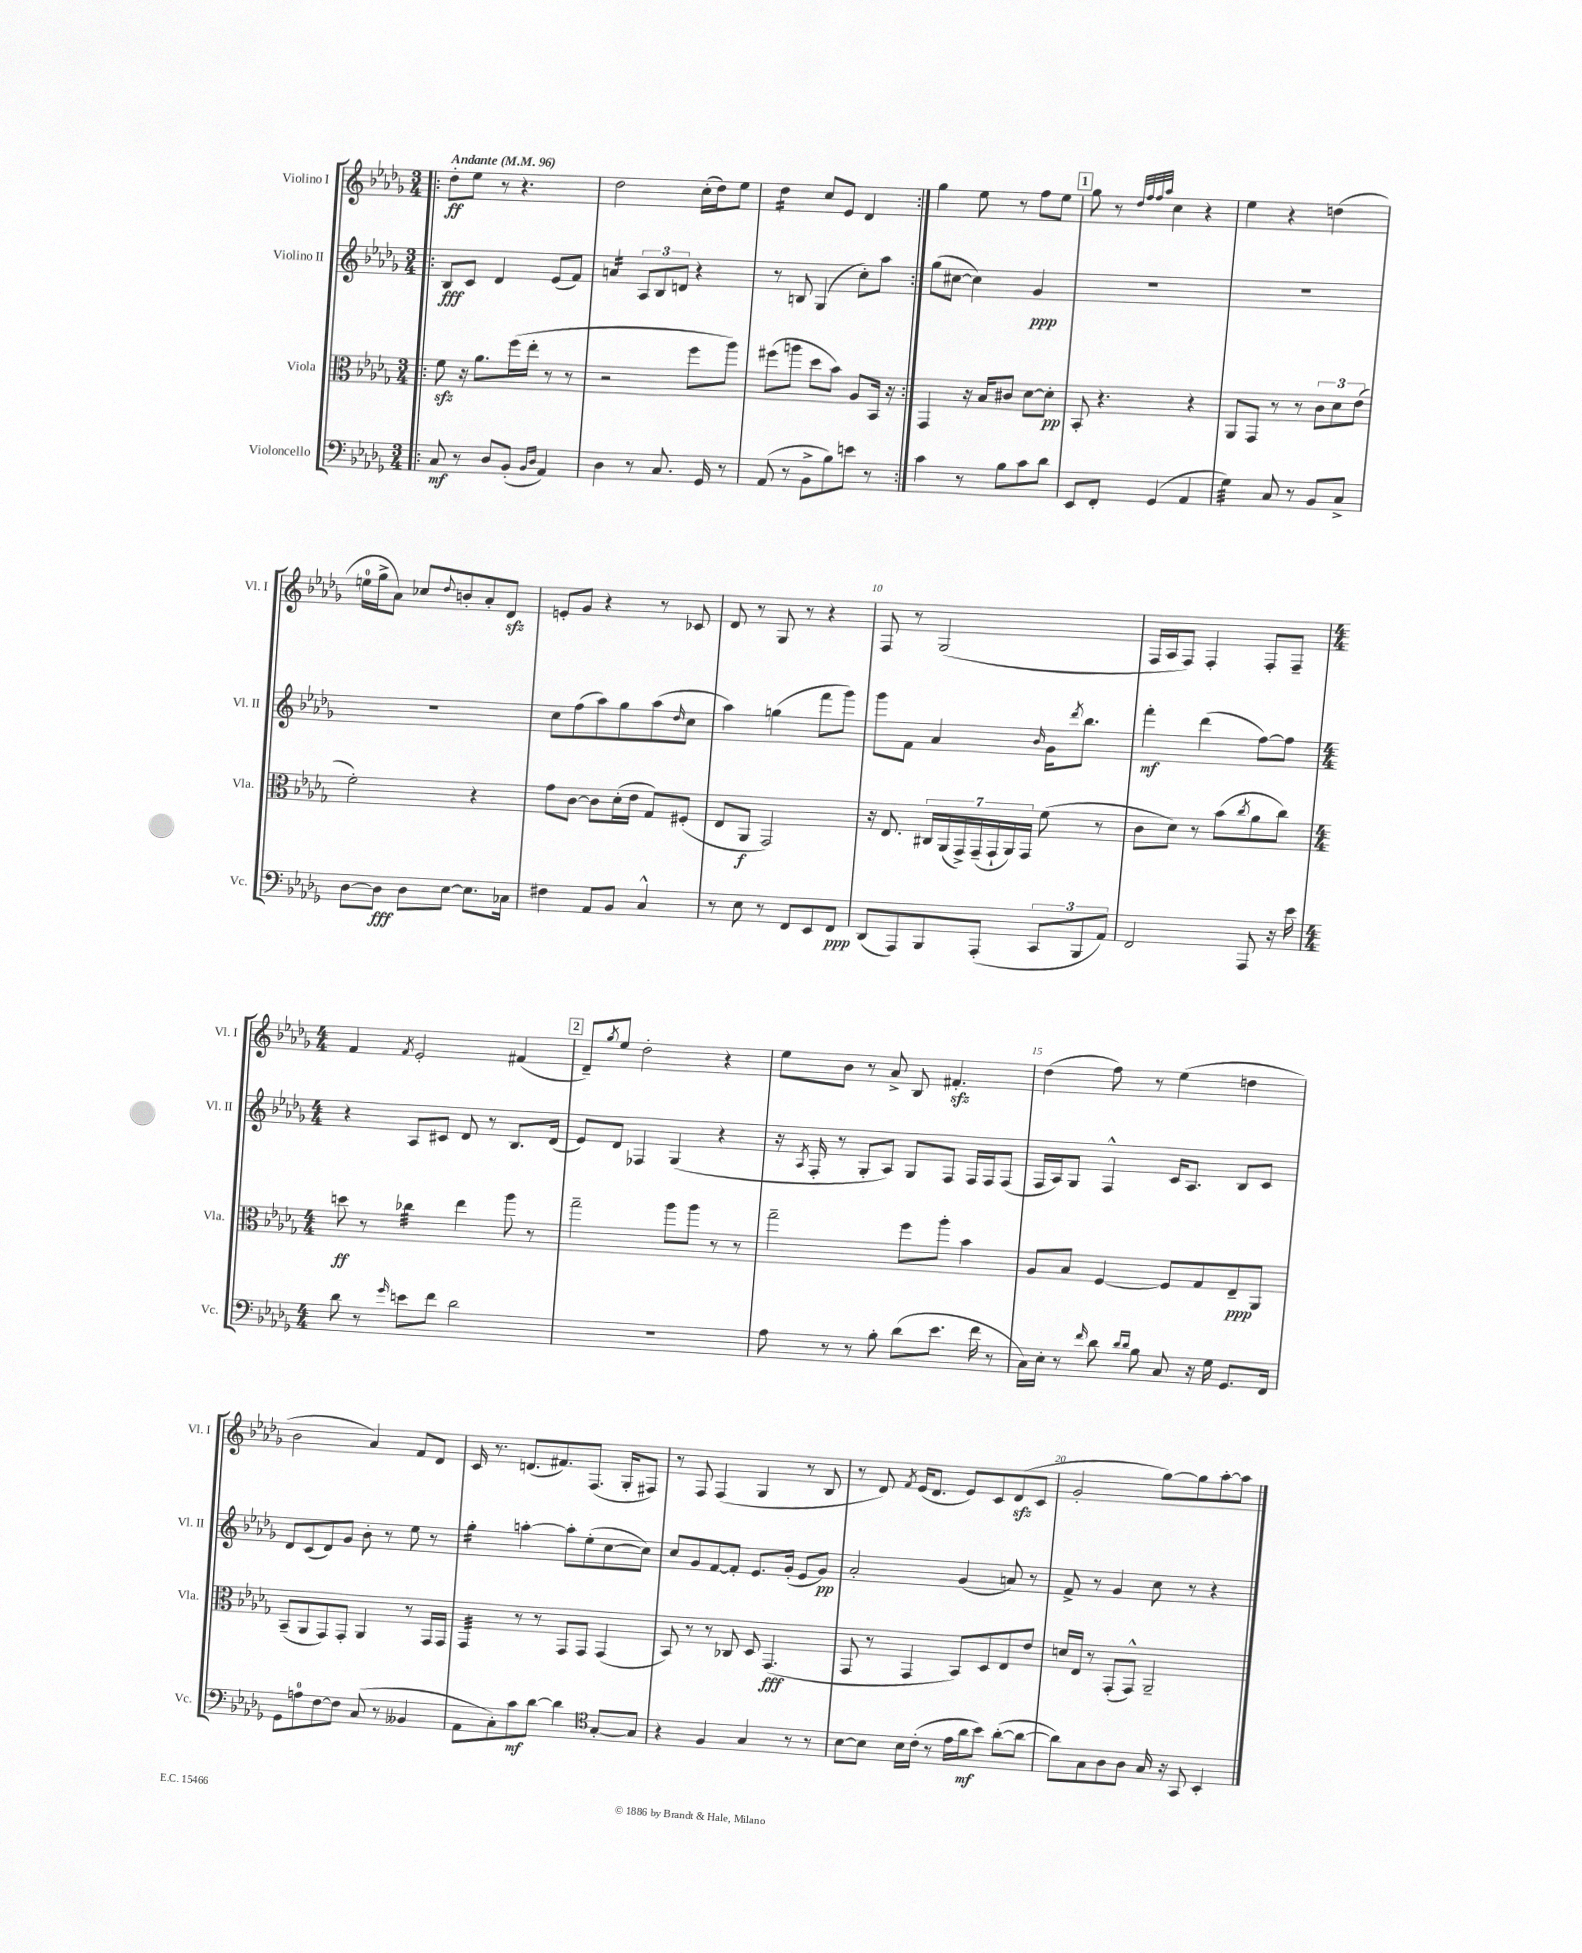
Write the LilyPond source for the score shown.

<<
\new StaffGroup <<
\new Staff = "s0" \with { instrumentName = "Violino I" shortInstrumentName = "Vl. I" } {
    \clef treble \key des \major \numericTimeSignature \time 3/4 \tempo "Andante" 4 = 96
    \repeat volta 2 { \bar ".|:" des''8-.\ff ees''8 r8 r4. |
    des''2 c''16-.( des''16) ees''8 |
    des''4:16 c''8 ees'8 des'4 | }
    ges''4 ees''8 r8 f''8 ees''8 |
    \mark \markup { \box "1" } ges''8 r8 \grace { des''32 f''32 f''32 aes''32 } c''4 r4 |
    ees''4 r4 d''4( |
    e''16-0 ges''16-> aes'8) ces''8 \appoggiatura { des''8 } b'8-. aes'8-. des'8\sfz |
    e'8-. ges'8 r4 r8 ces'8 |
    des'8 r8 ges8 r8 r4 |
    f8 r8 ges2( |
    f16 aes16 f8) f4-. f8-. f8-- |
    \numericTimeSignature \time 4/4 f'4 \acciaccatura { f'8 } ees'2-. fis'4( |
    \mark \markup { \box "2" } des'8--) \acciaccatura { ges''8 } ees''8 des''2-. r4 |
    ees''8 bes'8 r8 aes'8-> bes8 fis'4.-.\sfz |
    des''4( f''8) r8 ees''4( d''4 |
    bes'2 aes'4) f'8 des'8 |
    c'16 r8. d'8.( fis'8.) f8.( ges16-. fis8) |
    r8 f8 f4( ges4 r8 bes8 |
    r8 des'8) \acciaccatura { f'8 } ees'16( des'8. ees'8) c'8 des'8\sfz( c'8 |
    ges'2-. ges''8~) ges''8 aes''8~-. aes''8 \bar "|." |
}
\new Staff = "s1" \with { instrumentName = "Violino II" shortInstrumentName = "Vl. II" } {
    \clef treble \key des \major \numericTimeSignature \time 3/4
    \repeat volta 2 { \bar ".|:" bes8\fff c'8 des'4 ees'8( f'8) |
    a'4:16 \tuplet 3/2 { aes8 bes8 d'8 } r4 |
    r8 b8 ges4( c''8-.) aes''8 | }
    ges''8( cis''8~ cis''4) ges'4\ppp |
    \mark \markup { \box "1" } R2. |
    R2. |
    R2. |
    c''8 f''8( aes''8) ges''8 aes''8( \grace { des''16 } c''8 |
    aes''4) g''4( f'''8 ges'''8) |
    ges'''8 f'8 aes'4 \grace { bes'16 } ges'16 \acciaccatura { des'''8 } bes''8. |
    f'''4-.\mf des'''4( f''8~) f''8 |
    \numericTimeSignature \time 4/4 r4 aes8 cis'8 des'8 r8 bes8. des'16( |
    \mark \markup { \box "2" } ees'8) des'8 fes4 ges4( r4 |
    r16 \acciaccatura { aes8 } f16-. r8 ges8-. aes8) ges8 f8 f16 f16 f8( |
    f16 aes16) ges8 f4-^ c'16 aes8. bes8 c'8 |
    des'8 c'8( des'8) ges'8 bes'8-. r8 ees''8 r8 |
    ges''4:16-. a''4~-. a''8-. ees''8-.( c''8~ c''8) |
    c''8 ges'8 f'8~ f'8-. ees'8. ges'16-.( ees'8 ges'8\pp) |
    aes'2-. ges'4( a'8) r8 |
    f'8-> r8 ges'4 c''8 r8 r4 \bar "|." |
}
\new Staff = "s2" \with { instrumentName = "Viola" shortInstrumentName = "Vla." } {
    \clef alto \key des \major \numericTimeSignature \time 3/4
    \repeat volta 2 { \bar ".|:" f'8\sfz r16 aes'8. f''16( ees''16-. r8 r8 |
    r2 f''8 aes''8) |
    fis''8( a''8 des''8 bes'8) aes8 bes,16 r16 | }
    ges,4 r16 bes16 cis'8 des'8~ des'8-.\pp |
    \mark \markup { \box "1" } bes,8-. r4. r4 |
    aes,8 ges,8 r8 r8 \tuplet 3/2 { c'8 des'8 ees'8( } |
    f'2-.) r4 |
    ges'8 c'8~ c'8 des'16-.( ees'16 ges8) fis8-.( |
    ees8 aes,8\f ges,2) |
    r16 ees8. \tuplet 7/4 { cis16 aes,16( ges,16->) ges,16--( ges,16-! aes,16) ges,16 } f'8( r8 |
    c'8 des'8) r8 bes'8( \acciaccatura { c''8 } aes'8 c''8) |
    \numericTimeSignature \time 4/4 d''8\ff r8 ces''4:32 ees''4 aes''8 r8 |
    \mark \markup { \box "2" } ges''2-- aes''8 aes''8 r8 r8 |
    ges''2-- f''8 aes''8-. bes'4 |
    aes8 bes8 f4~ f8 ges8 ees8--\ppp aes,8 |
    bes,8--( aes,8 ges,8) ges,8-. aes,4 r8 ges,16 ges,16 |
    ges,4:32 r8 r8 ges,8 ges,8 ges,4( |
    bes,8) r8 r8 ces8 des8 ges,4.\fff( |
    ges,8 r8 ges,4 bes,8) des8 ees8 ees'8 |
    d'16 ees16 r8 ges,8-.( ges,8-^) aes,2-- \bar "|." |
}
\new Staff = "s3" \with { instrumentName = "Violoncello" shortInstrumentName = "Vc." } {
    \clef bass \key des \major \numericTimeSignature \time 3/4
    \repeat volta 2 { \bar ".|:" c8\mf r8 des8 bes,8-.( \grace { bes,16 des16 } aes,4) |
    des4 r8 c8. ges,16 r8 |
    aes,8( r8 bes,8-> bes8) e'8 r8 | }
    c'4 r8 bes8 c'8 des'8 |
    \mark \markup { \box "1" } ees,8 f,8-. ges,4( aes,4 |
    ges4:32) c8 r8 bes,8 c8-> |
    des8~ des8\fff des8 ees8~ ees8. ces16 |
    fis4 aes,8 bes,8 c4-^ |
    r8 ees8 r8 f,8 ees,8 f,8\ppp |
    des,8( aes,,8) bes,,8 aes,,8-.( \tuplet 3/2 { c,8 bes,,8 aes,8) } |
    f,2 aes,,8 r16 ees'16 |
    \numericTimeSignature \time 4/4 des'8 r8 \grace { ges'16 } e'8 f'8 des'2 |
    \mark \markup { \box "2" } R1 |
    aes8 r8 r8 bes8-. des'8( ees'8. f'16 r8 |
    c16) ees16-. r8 \grace { f'16 } des'8 \grace { des'16 des'16 } bes8 c8 r16 ges16 ges,8. f,16 |
    ges,8 a8-0 f8~ f8 c8( r8 beses,4 |
    aes,8 c8-.) c'8\mf des'8~ des'4 \clef tenor ges8~-. ges8 |
    r4 f4 ges4 r8 r8 |
    bes8~ bes8 bes16 c'16-.( r8 ees'16 aes'16\mf bes'8) aes'8~-.( aes'8~ |
    aes'8) ges8 aes8 aes8 ges16 r16 ges,8 bes,4-. \bar "|." |
}
>>
>>
\layout { \context { \Score \override BarNumber.break-visibility = ##(#f #t #t) barNumberVisibility = #(every-nth-bar-number-visible 5) } }
